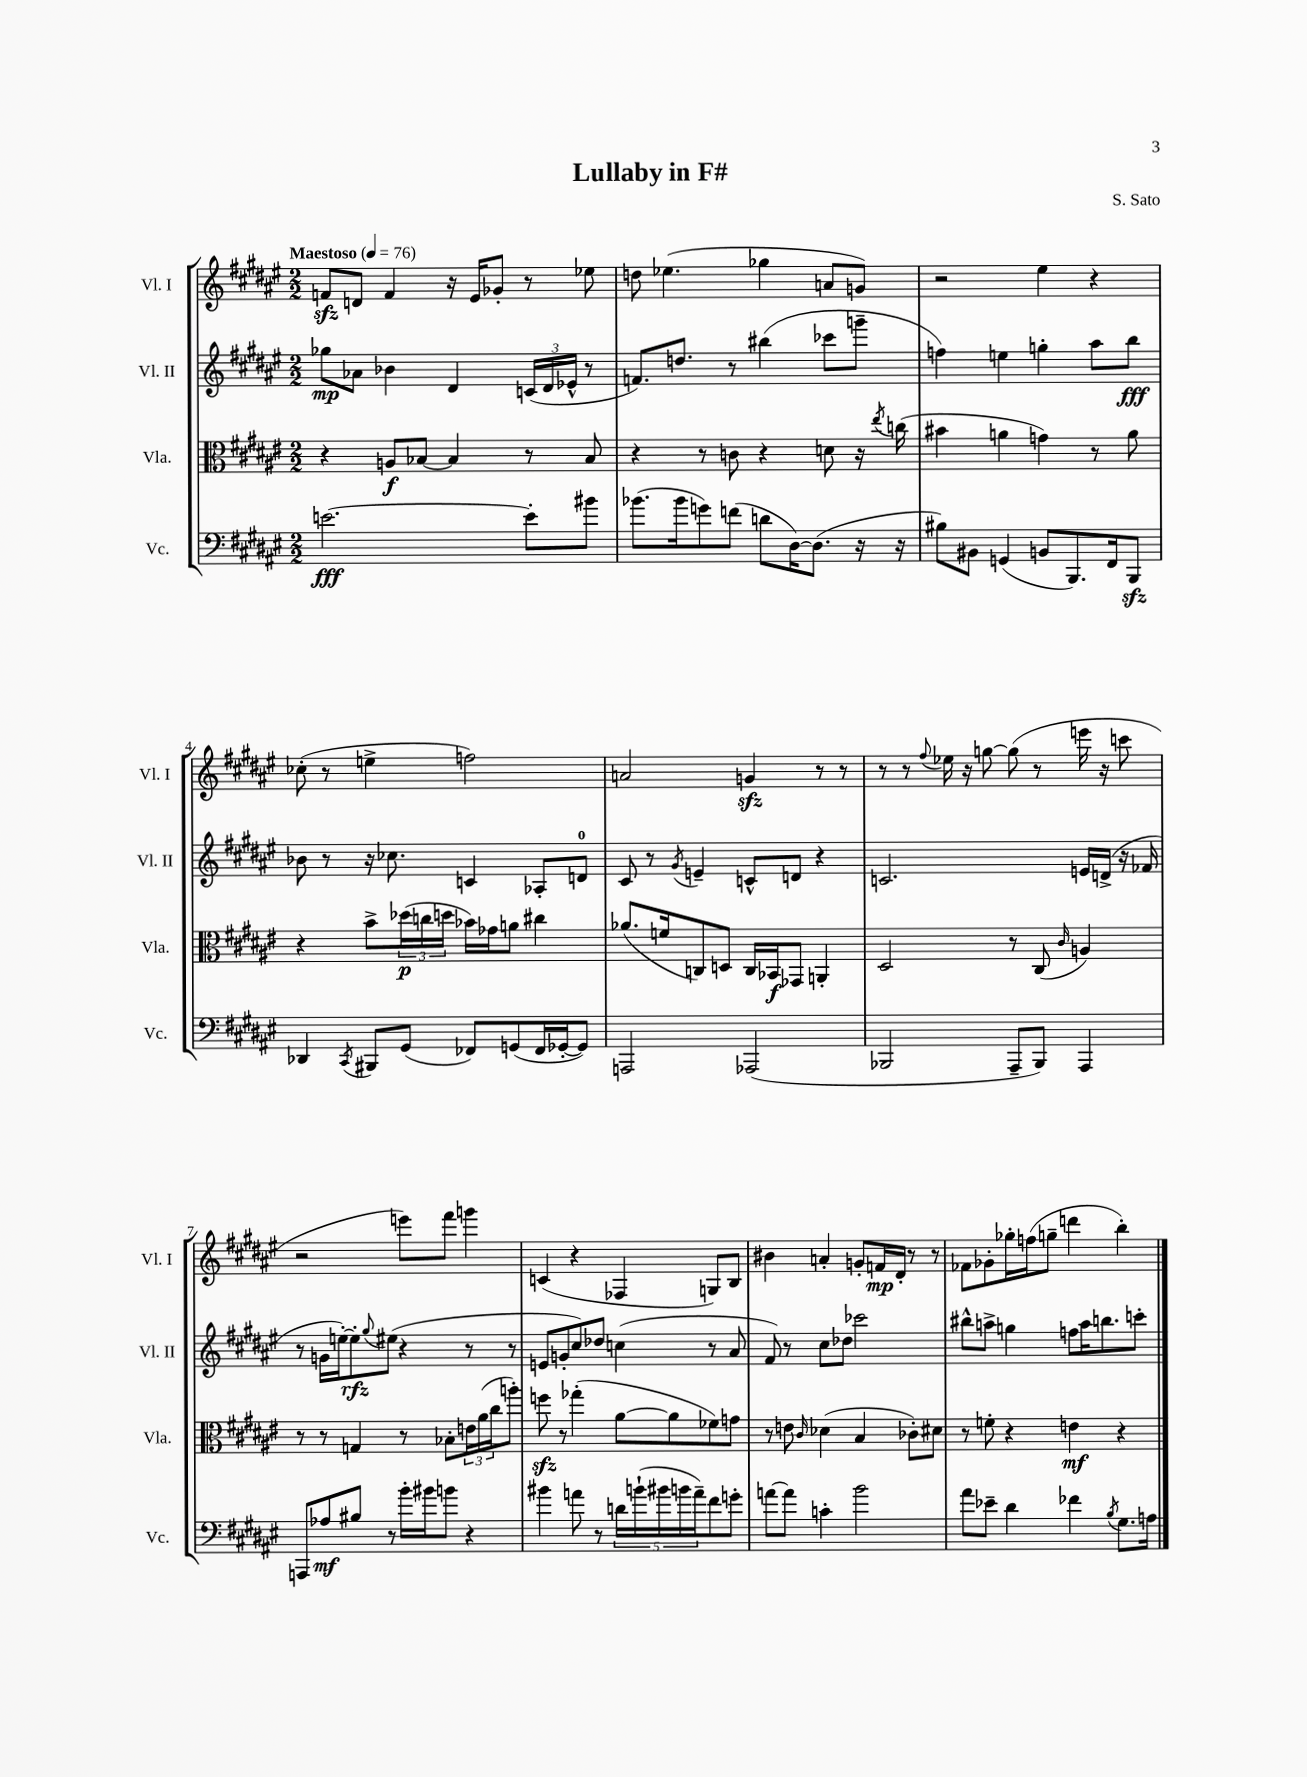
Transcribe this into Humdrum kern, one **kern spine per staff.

**kern	**kern	**kern	**kern
*staff4	*staff3	*staff2	*staff1
*clefF4	*clefC3	*clefG2	*clefG2
*k[f#c#g#d#a#e#]	*k[f#c#g#d#a#e#]	*k[f#c#g#d#a#e#]	*k[f#c#g#d#a#e#]
*M2/2	*M2/2	*M2/2	*M2/2
*MM76	*MM76	*MM76	*MM76
[2.e	4r	8gg-	8f
.	.	8a-	8d
.	8A	4b-	4f
.	[8B-	.	.
.	4B-]	4d#	16r
.	.	.	16e#
.	.	.	8g-'
8e']	8r	(24c	8r
.	.	24d#	.
.	.	24e-^^	.
8b#	8B-	8r	8ee-
=	=	=	=
(8.b-	4r	8.f)	8dd
.	.	.	(4.ee-
16b-	.	8.dd	.
8g)	8r	.	.
(8f	8c	8r	.
8d	4r	(4bb#	4gg-
[16D#)	.	.	.
(8.D#]	.	.	.
.	8d	8ccc-	8a
16r	16r	8ggg~	8g)
.	8qee#	.	.
16r	(16cc	.	.
=	=	=	=
8B#)	4b#	4ff)	2r
8BB#	.	.	.
(4GG	4a	4ee	.
8BB	4g)	4gg'	4ee#
8.BBB)	.	.	.
.	8r	8aa#	4r
16FF#	.	.	.
8BBB	8a	8bb	.
=	=	=	=
4DD-	4r	8b-	(8cc-'
.	.	8r	8r
8qCC#	.	.	.
8BBB#	8b^	16r	4ee^
.	.	8.cc-	.
(8GG#	(24dd-	.	.
.	24cc	.	.
.	24dd	.	.
8FF-)	16b-)	4c	2ff)
.	16g-	.	.
(8GG	8a	.	.
16FF-	4cc#	8A-'	.
[16GG-'	.	.	.
8GG-])	.	8d	.
=	=	=	=
2AAA	(8.a-	8c#	2a
.	.	8r	.
.	16f	.	.
.	.	8qg#	.
.	8C)	4e~	.
.	8D	.	.
(2AAA-	16C	8c^^	4g
.	16BB-	.	.
.	8GG-	8d	.
.	4AA'	4r	8r
.	.	.	8r
=	=	=	=
2BBB-	2D#	2.c	8r
.	.	.	8r
.	.	.	8qqff#
.	.	.	16ee-
.	.	.	16r
.	.	.	[8gg
8AAA#~	8r	.	(8gg]
8BBB-)	(8C#	.	8r
.	16qqc#	.	.
4AAA#	4A)	16e	16eee
.	.	(16d^	16r
.	.	16r	8ccc
.	.	16f-	.
=	=	=	=
8AAA	8r	8r	2r
8A-	8r	16g	.
.	.	[16ee')	.
8B#	4G	8ee']	.
.	.	8qqgg#	.
8r	.	(8ee#	.
16b'	8r	4r	8eee)
16b#	.	.	.
8b	8B-'	.	8fff#
4r	24e	8r	4ggg
.	(24a#	.	.
.	24cc#	.	.
.	8aa')	8r	.
=	=	=	=
4b#	8ff	8e	(4c
.	8r	8g'	.
8a	(4gg-'	8cc#)	4r
8r	.	8dd-	.
20d	[8a#	(4cc	4F-
(20b`	.	.	.
20b#	.	.	.
.	8a#]	.	.
20b	.	.	.
20a~)	.	.	.
8f#	8f-)	8r	8G)
8g'	8g	8a#	8B
=	=	=	=
[8a	8r	8f#)	4b#
8a]	8e	8r	.
.	16qqc#	.	.
4c'	(4d-	8cc#	4a'
.	.	8dd-	.
2b	4B	2ccc-	8g'
.	.	.	16f
.	.	.	16d#'
.	8c-')	.	8r
.	8d#	.	8r
=	=	=	=
8a#	8r	8bb#^^	8f-
8e-~	8f'	8aa^	8g-'
4d#	4r	4gg	16gg-'
.	.	.	(16ff
.	.	.	8gg~
4f-	4e	8ff	4ddd
.	.	16aa	.
.	.	8.bb	.
8qB	.	.	.
8.G#	4r	.	4bb')
.	.	8ccc'	.
16A	.	.	.
==	==	==	==
*-	*-	*-	*-
